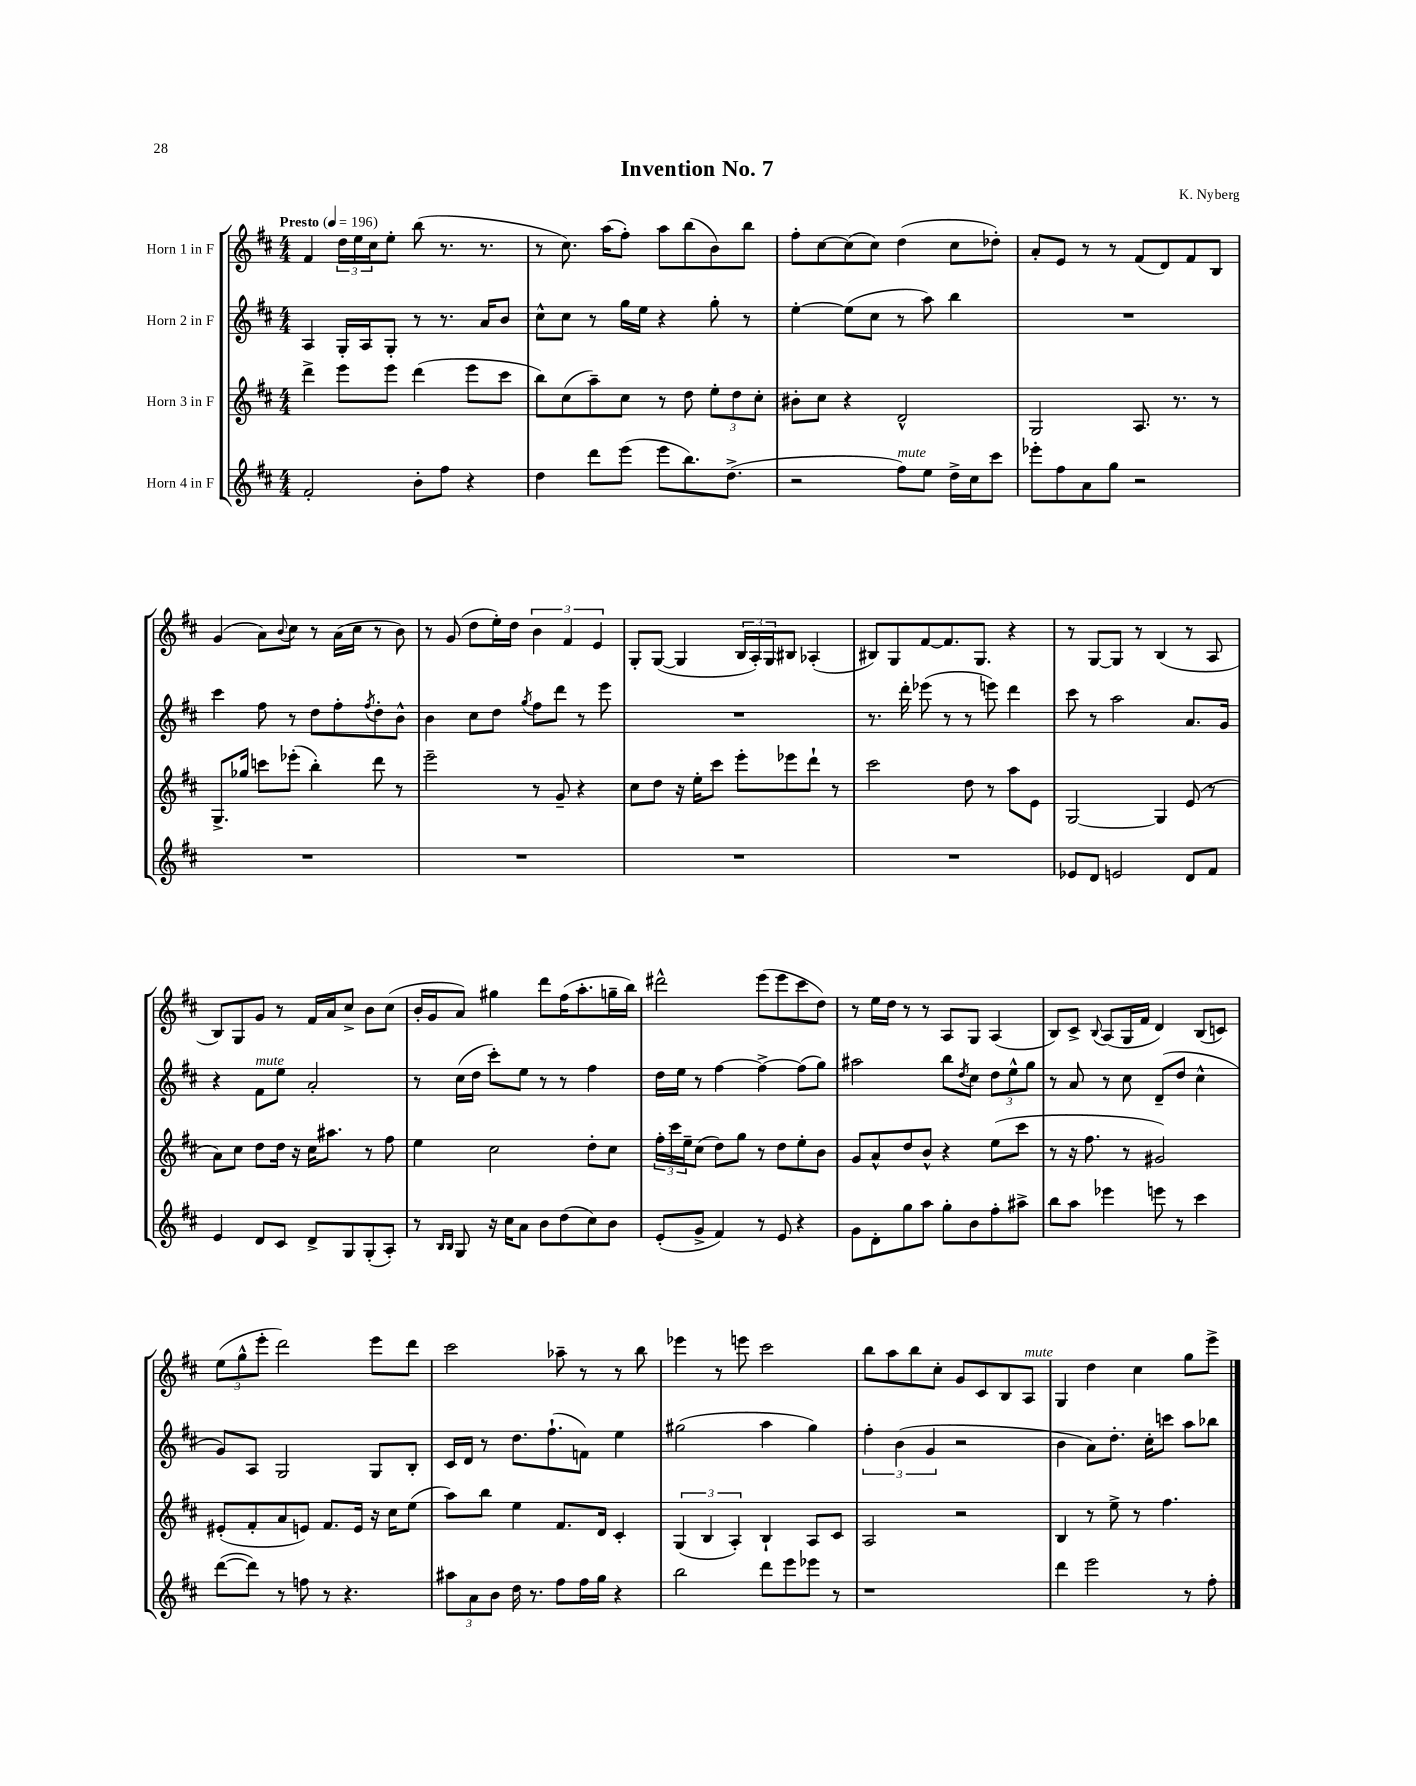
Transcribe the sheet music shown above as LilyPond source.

\header { title = "Invention No. 7" composer = "K. Nyberg" }
<<
\new StaffGroup <<
\new Staff = "s0" \with { instrumentName = "Horn 1 in F" } {
    \clef treble \key d \major \numericTimeSignature \time 4/4 \tempo "Presto" 4 = 196
    fis'4 \tuplet 3/2 { d''16 e''16 cis''16 } e''8-. b''8( r8. r8. |
    r8 cis''8.) a''16( fis''8-.) a''8 b''8( b'8) b''8 |
    fis''8-. cis''8~ cis''8( cis''8) d''4( cis''8 des''8-.) |
    a'8-. e'8 r8 r8 fis'8( d'8) fis'8 b8 |
    g'4( a'8) \appoggiatura { b'8 } cis''8 r8 a'16( cis''16 r8 b'8) |
    r8 g'8( d''8 e''16-.) d''16 \tuplet 3/2 { b'4 fis'4 e'4 } |
    g8-. g8~( g4 \tuplet 3/2 { b16 a16-.) g16 } bis8 aes4-.( |
    bis8) g8 fis'8~ fis'8. g8. r4 |
    r8 g8~ g8 r8 b4( r8 a8 |
    b8) g8 g'8 r8 fis'16 a'16 cis''8-> b'8 cis''8( |
    b'16-. g'16 a'8) gis''4 d'''8 fis''16( a''8.-. g''16-- b''16) |
    dis'''2-^ e'''8( e'''8 cis'''8 d''8) |
    r8 e''16 d''16 r8 r8 a8 g8 a4( |
    b8) cis'8-> \appoggiatura { b8 } a8( g16 fis'16 d'4) b8( c'8) |
    \tuplet 3/2 { e''8( g''8-^ e'''8-. } d'''2) e'''8 d'''8 |
    cis'''2 aes''8-- r8 r8 b''8 |
    ees'''4 r8 e'''8 cis'''2 |
    b''8 a''8 b''8 cis''8-. g'8 cis'8 b8 a8^\markup { \italic "mute" } |
    g4 d''4 cis''4 g''8 e'''8-> \bar "|." |
}
\new Staff = "s1" \with { instrumentName = "Horn 2 in F" } {
    \clef treble \key d \major \numericTimeSignature \time 4/4
    a4 g16-. a16 g8-. r8 r8. a'16 b'8 |
    cis''8-^ cis''8 r8 g''16 e''16 r4 g''8-. r8 |
    e''4~-. e''8( cis''8 r8 a''8) b''4 |
    R1 |
    cis'''4 fis''8 r8 d''8 fis''8-. \acciaccatura { fis''8 } d''8-. b'8-^ |
    b'4 cis''8 d''8 \acciaccatura { g''8 } fis''8 d'''8 r8 e'''8 |
    R1 |
    r8. d'''16-. ees'''8( r8 r8 e'''8) d'''4 |
    cis'''8 r8 a''2 a'8. g'16 |
    r4 fis'8^\markup { \italic "mute" } e''8 a'2-. |
    r8 cis''16( d''16 cis'''8-.) e''8 r8 r8 fis''4 |
    d''16 e''16 r8 fis''4~ fis''4~-> fis''8( g''8) |
    ais''2 b''8 \acciaccatura { d''8 } cis''8 \tuplet 3/2 { d''8 e''8-^ g''8 } |
    r8 a'8 r8 cis''8 d'8--( d''8 cis''4-^ |
    g'8) a8 g2 g8 b8-. |
    cis'16 d'16 r8 d''8. fis''8.-!( f'8) e''4 |
    gis''2( a''4 gis''4) |
    \tuplet 3/2 { fis''4-. b'4( g'4 } r2 |
    b'4 a'8) d''8.-. cis''16-. c'''8 a''8 bes''8 \bar "|." |
}
\new Staff = "s2" \with { instrumentName = "Horn 3 in F" } {
    \clef treble \key d \major \numericTimeSignature \time 4/4
    d'''4-> e'''8 e'''8 d'''4( e'''8 cis'''8 |
    b''8) cis''8( a''8--) cis''8 r8 d''8 \tuplet 3/2 { e''8-. d''8 cis''8-. } |
    bis'8-. cis''8 r4 d'2-^ |
    g2 a8. r8. r8 |
    g8.-> ges''16 c'''8 ees'''8-.( b''4-.) d'''8 r8 |
    e'''2-- r8 g'8-- r4 |
    cis''8 d''8 r16 e''16-. cis'''8 e'''8-. ees'''8 d'''8-! r8 |
    cis'''2 d''8 r8 a''8 e'8 |
    g2~ g4 e'8( r8 |
    a'8) cis''8 d''8 d''16 r16 cis''16 ais''8. r8 fis''8 |
    e''4 cis''2 d''8-. cis''8 |
    \tuplet 3/2 { fis''16-. cis'''16 e''16-- } cis''8( d''8) g''8 r8 d''8 e''8-. b'8 |
    g'8 a'8-^ d''8 b'8-^ r4 e''8( cis'''8 |
    r8 r16 fis''8. r8 gis'2) |
    eis'8-.( fis'8-. a'8 e'8) fis'8. e'16 r16 cis''16 e''8( |
    a''8) b''8 e''4 fis'8. d'16 cis'4-. |
    \tuplet 3/2 { g4( b4 a4-.) } b4-! a8 cis'8 |
    a2 r2 |
    b4 r8 e''8-> r8 fis''4. \bar "|." |
}
\new Staff = "s3" \with { instrumentName = "Horn 4 in F" } {
    \clef treble \key d \major \numericTimeSignature \time 4/4
    fis'2-. b'8-. fis''8 r4 |
    d''4 d'''8 e'''8( e'''8 b''8.) d''8.->( |
    r2 fis''8^\markup { \italic "mute" }) e''8 d''16-> cis''16 cis'''8 |
    ees'''8-. fis''8 a'8 g''8 r2 |
    R1 |
    R1 |
    R1 |
    R1 |
    ees'8 d'8 e'2 d'8 fis'8 |
    e'4 d'8 cis'8 d'8-> g8 g8-.( a8-.) |
    r8 \grace { b16 b16 } g8 r16 cis''16 a'8 b'8 d''8( cis''8) b'8 |
    e'8-.( g'8-> fis'4) r8 e'8 r4 |
    g'8 d'8-. g''8 a''8 g''8-. b'8 fis''8-. ais''8-> |
    b''8 a''8 ees'''4 e'''8 r8 cis'''4 |
    d'''8~( d'''8) r8 f''8 r8 r4. |
    \tuplet 3/2 { ais''8 a'8 b'8 } d''16 r8. fis''8 fis''16 g''16 r4 |
    b''2 d'''8 e'''8 ees'''8 r8 |
    r1 |
    d'''4 e'''2 r8 fis''8-. \bar "|." |
}
>>
>>
\layout { \context { \Score \remove "Bar_number_engraver" } }
